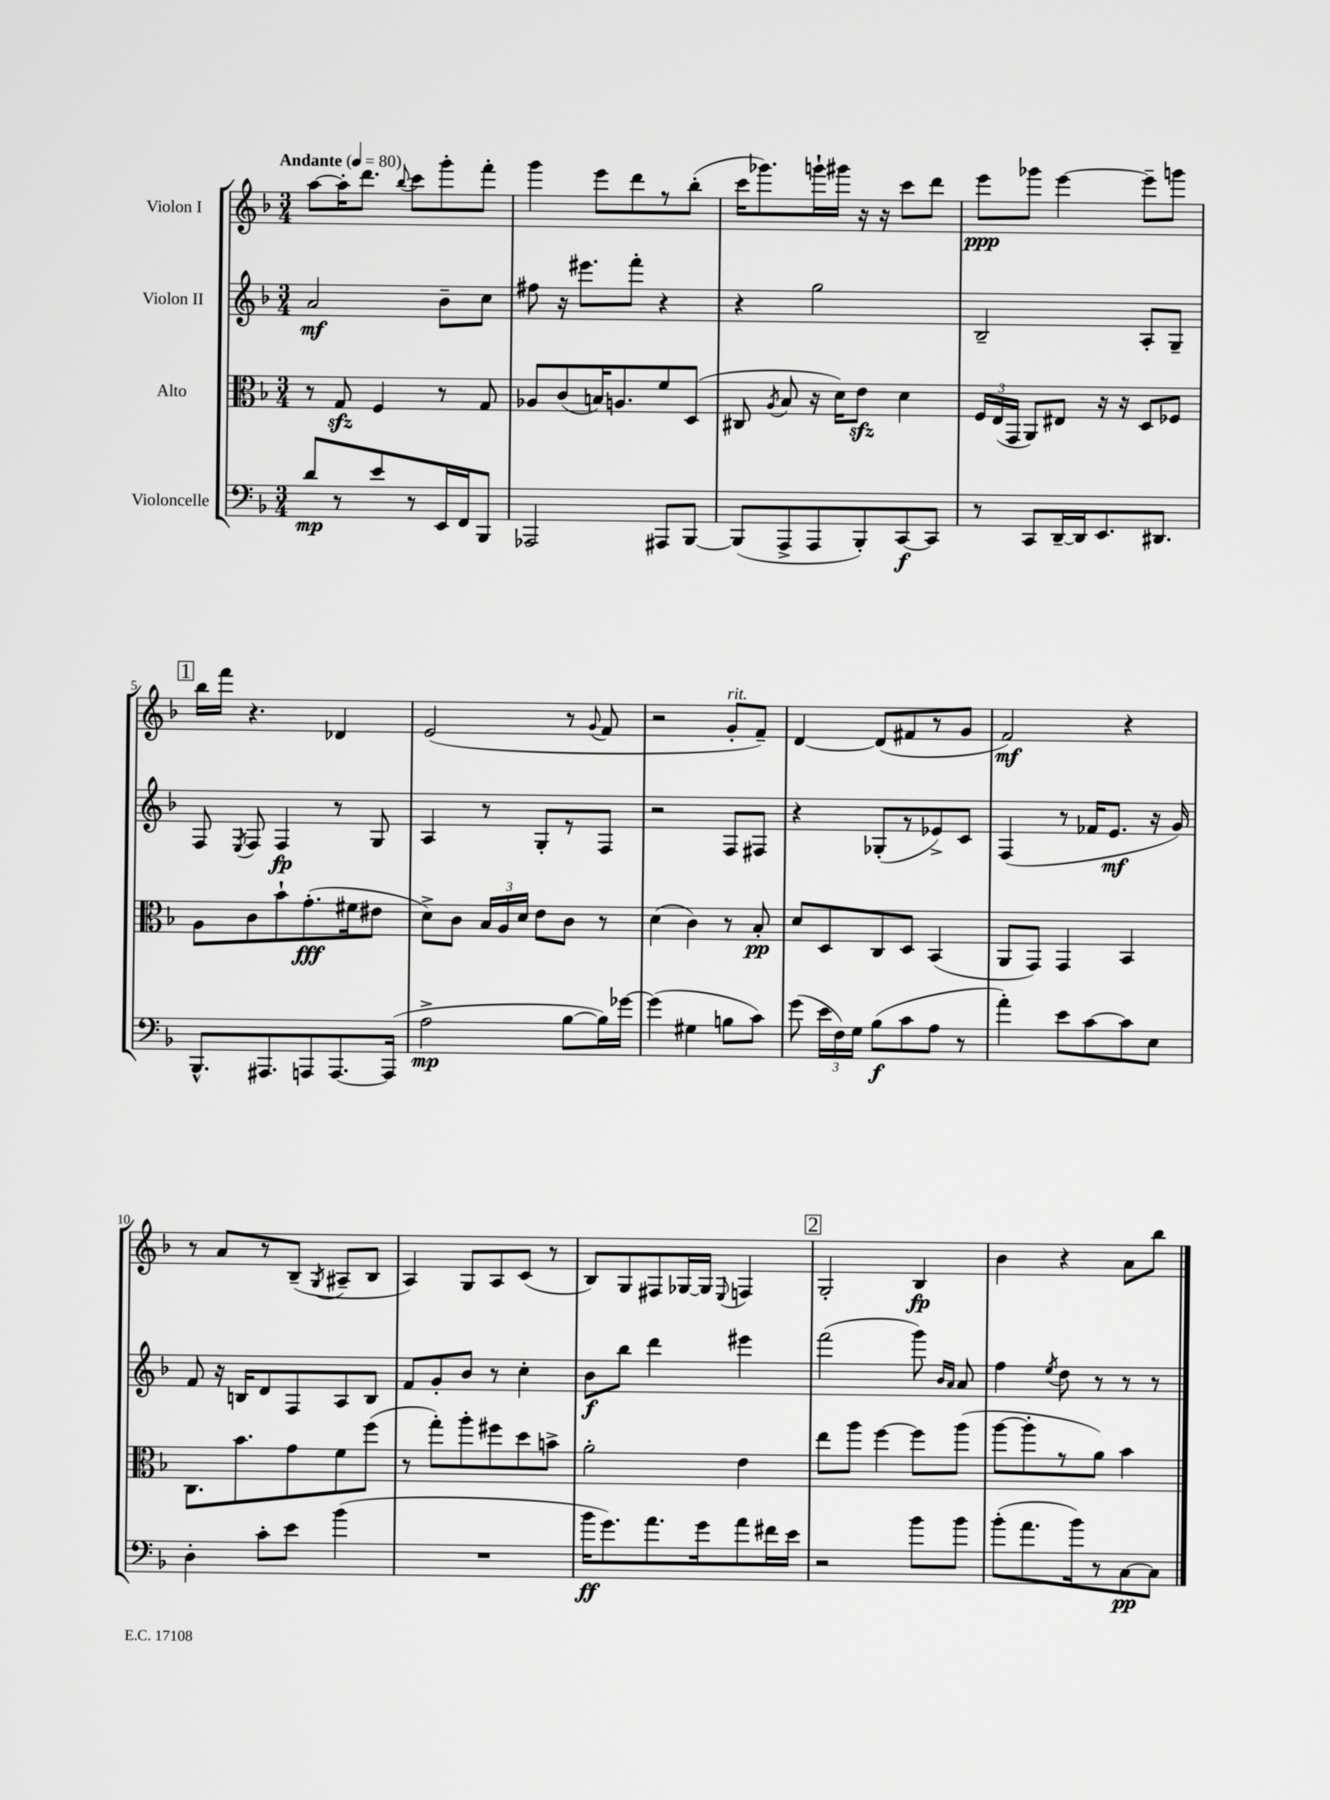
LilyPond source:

<<
\new StaffGroup <<
\new Staff = "s0" \with { instrumentName = "Violon I" } {
    \clef treble \key f \major \numericTimeSignature \time 3/4 \tempo "Andante" 4 = 80
    \autoBeamOff a''8[~ a''16-. d'''8.] \appoggiatura { bes''8 } c'''8[ g'''8-. f'''8]-. |
    g'''4 e'''8[ d'''8 r8 bes''8]-.( |
    c'''16[ ges'''8.) g'''16-! gis'''16] r16 r16 c'''8[ d'''8] |
    e'''8[\ppp ges'''8] e'''4~ e'''8[-- g'''8] |
    \mark \markup { \box "1" } bes''16[ f'''16] r4. des'4 |
    e'2( r8 \appoggiatura { g'8 } f'8 |
    r2 g'8[-.^\markup { \italic "rit." } f'8]--) |
    d'4~ d'8[( fis'8 r8 g'8] |
    f'2\mf) r4 |
    r8 a'8[ r8 bes8]--( \acciaccatura { g8 } ais8[-- bes8] |
    a4) g8[ a8 c'8]( r8 |
    bes8[) g8 fis8 ges16~ ges16] \appoggiatura { e8 } f4 |
    \mark \markup { \box "2" } g2-. bes4\fp |
    bes'4 r4 a'8[ bes''8] \bar "|." |
}
\new Staff = "s1" \with { instrumentName = "Violon II" } {
    \clef treble \key f \major \numericTimeSignature \time 3/4
    \autoBeamOff a'2\mf bes'8[-- c''8] |
    fis''8 r16 eis'''8.[ f'''8]-. r4 |
    r4 g''2 |
    bes2-- a8[-. g8]-- |
    \mark \markup { \box "1" } f8 \acciaccatura { e8 } f8 f4\fp r8 g8 |
    a4 r8 g8[-. r8 f8] |
    r2 f8[ fis8] |
    r4 ges8[-.( r8 ees'8->) c'8] |
    f4( r8 fes'16[ e'8.]\mf r16 g'16) |
    f'8 r16 b16[ d'8 f8 a8 b8] |
    f'8[ g'8-. bes'8] r8 c''4-. |
    bes'8[\f bes''8] d'''4 eis'''4 |
    \mark \markup { \box "2" } f'''2( g'''8) \grace { bes'16[ a'16] } a'8 |
    f''4 \acciaccatura { e''8 } d''8 r8 r8 r8 \bar "|." |
}
\new Staff = "s2" \with { instrumentName = "Alto" } {
    \clef alto \key f \major \numericTimeSignature \time 3/4
    \autoBeamOff r8 g8\sfz f4 r8 g8 |
    aes8[ c'8( b16) a8. f'8 d8]( |
    cis8 \acciaccatura { a8 } bes8 r16 d'16[) e'8]\sfz d'4 |
    \tuplet 3/2 { f16[ e16( g,16] } a,8[) eis8] r16 r16 d8[ fes8] |
    \mark \markup { \box "1" } a8[ c'8 bes'8-! g'8.-.\fff( fis'16 eis'8] |
    d'8[->) c'8] \tuplet 3/2 { bes16[ a16 d'16] } e'8[ c'8] r8 |
    d'4( c'4) r8 bes8-.\pp |
    d'8[ d8 c8 d8] bes,4( |
    a,8[ g,8]) g,4 bes,4 |
    c8.[ bes'8. g'8 f'8 f''8]( |
    r8 g''8[-.) a''8-. fis''8 d''8 b'8]-> |
    a'2-. e'4 |
    \mark \markup { \box "2" } e''8[ a''8] f''4~ f''8[ a''8]( |
    a''8[~ a''8-. r8 a'8]) bes'4 \bar "|." |
}
\new Staff = "s3" \with { instrumentName = "Violoncelle" } {
    \clef bass \key f \major \numericTimeSignature \time 3/4
    \autoBeamOff d'8[\mp r8 e'8 r8 e,16 f,16 bes,,8] |
    aes,,2 ais,,8[ bes,,8]~ |
    bes,,8[( a,,8-> a,,8 bes,,8-.) c,8~\f c,8] |
    r8 c,8[ d,16~-- d,16 e,8. dis,8.] |
    \mark \markup { \box "1" } bes,,8.[-^ ais,,8. a,,8 a,,8.~ a,,16]( |
    a2->\mp bes8[~ bes16) ges'16]~ |
    ges'4( gis4 b8[ c'8]) |
    g'8( \tuplet 3/2 { e'16[ f16) g16] } bes8[\f( c'8 a8] r8 |
    a'4-.) e'8[ c'8~ c'8 e8] |
    d4-. c'8[-. e'8] bes'4( |
    R2. |
    bes'16[\ff g'8.) a'8. g'16 a'8 fis'16 e'16] |
    \mark \markup { \box "2" } r2 bes'8[ bes'8] |
    bes'8[-.( a'8. bes'16) r8 c8~\pp c8] \bar "|." |
}
>>
>>
